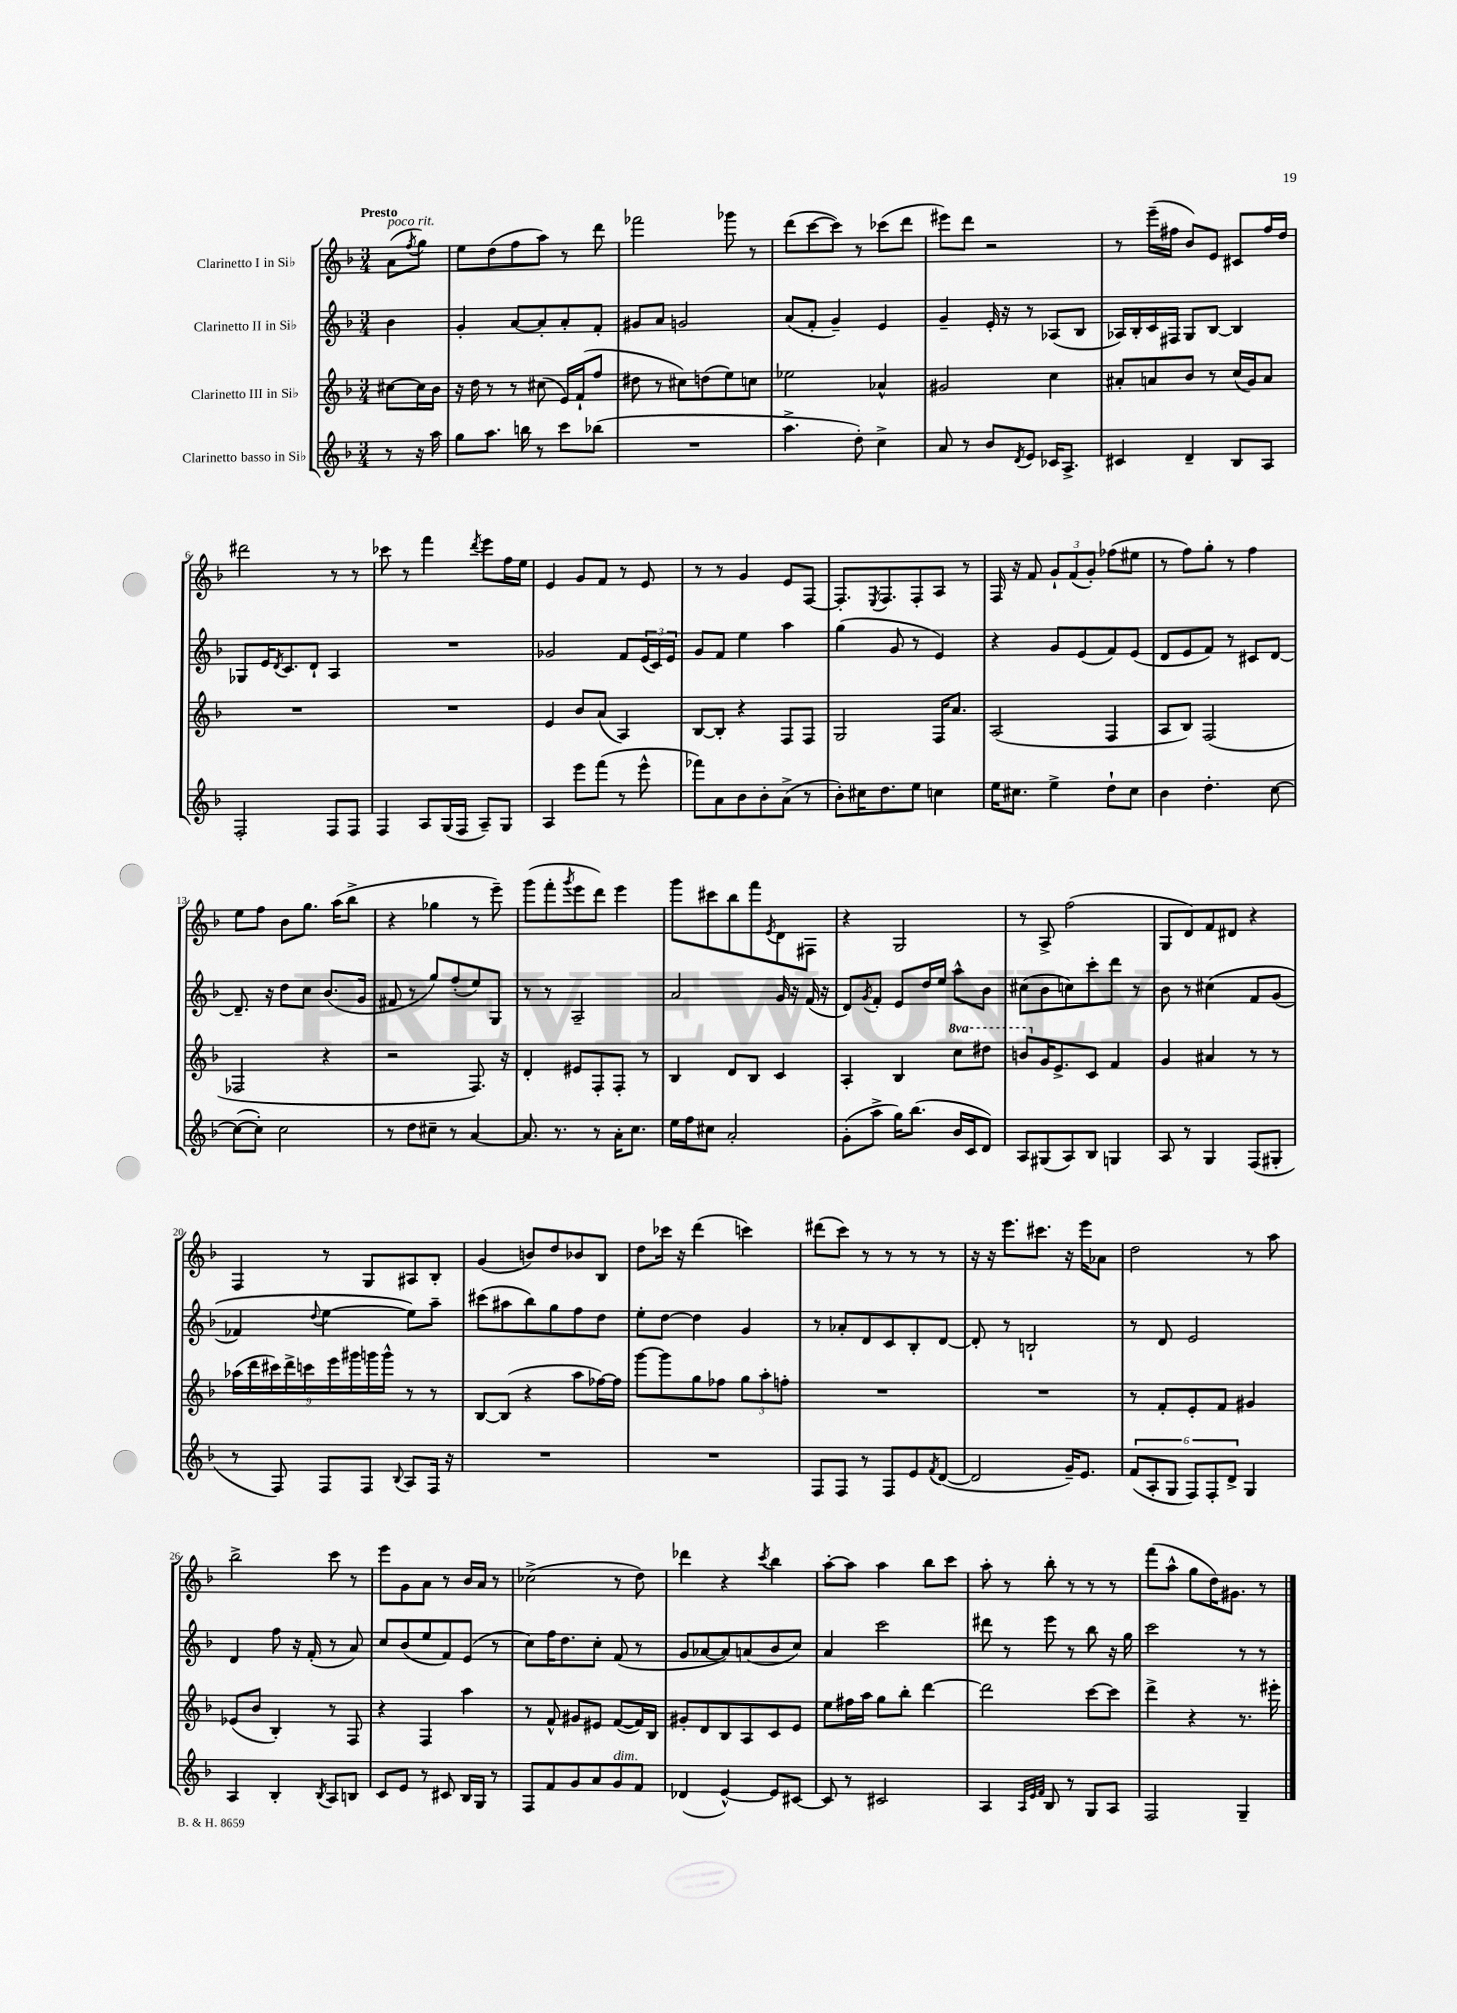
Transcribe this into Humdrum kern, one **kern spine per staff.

**kern	**kern	**kern	**kern
*staff4	*staff3	*staff2	*staff1
*clefG2	*clefG2	*clefG2	*clefG2
*k[b-]	*k[b-]	*k[b-]	*k[b-]
*M3/4	*M3/4	*M3/4	*M3/4
8r	[8cc#\L	4b-\	(8a\L
.	.	.	8qff/
16r	16cc#\]L	.	8gg\J)
16aa\	16b-\JJ	.	.
=	=	=	=
8gg\L	16r	4g'/	8ee\L
.	16dd\	.	.
8.aa\J	8r	.	(8dd\
.	8r	[8a/L	8ff\
16bb\	.	.	.
8r	(8cc#\	8a'/]	8aa\J)
8ccc\L	16e/LL)	8a'/	8r
.	(16f`/J	.	.
(8bb-\J	8ff/J	8f'/J	8ddd\
=	=	=	=
2.r	8dd#\	8g#/L	2fff-\
.	8r	8a/J	.
.	8cc#\L)	2g/	.
.	(8dd\	.	.
.	8ee\)	.	8ggg-\
.	8cc\J	.	8r
=	=	=	=
4.aa^\	2ee-\	(8a/L	(8ddd\L
.	.	8f'/J	[8ccc\
.	.	4g~/)	8ccc\]J)
8dd'\)	.	.	8r
4cc^\	4a-^^/	4e/	(8ccc-\L
.	.	.	8ddd\J
=	=	=	=
8a/	2g#/	4g~/	8eee#\L)
8r	.	.	8ddd\J
8b-/L	.	16e'/	2r
.	.	16r	.
8qd/	.	.	.
8e/J	.	8r	.
16c-/LK	4cc\	(8A-/L	.
8.A^/J	.	.	.
.	.	8B-/J	.
=	=	=	=
4c#/	8a#'/L	16A-/LL)	8r
.	.	16B-'/	.
.	8a/	16c/	(16eee~\LL
.	.	16F#/JJ	16ff#\JJ
4d~/	8b-/J	8G/L	8b-/L)
.	8r	[8B-/J	8e/J
8B-/L	(16cc/LL	4B-/]	8c#/L
.	16g/J)	.	.
8A/J	8a/J	.	16ff#/L
.	.	.	16dd/JJ
=	=	=	=
2F'/	2.r	8G-/L	2ddd#\
.	.	16e/K	.
.	.	8qd/	.
.	.	8.c/	.
.	.	8d`/J	.
8F/L	.	4A/	8r
8F/J	.	.	8r
=	=	=	=
4F/	2.r	2.r	8ccc-\
.	.	.	8r
8A/L	.	.	4fff\
(16G/L	.	.	.
16F/JJ	.	.	.
.	.	.	8qddd/
8A~/L)	.	.	8eee\L
8G/J	.	.	16ff\L
.	.	.	16ee\JJ
=	=	=	=
4A/	4e/	2g-/	4e/
8eee\L	8b-/L	.	8g/L
(8fff\J	(8a/J	.	8f/J
8r	4A/)	8f/L	8r
8eee^^\	.	(24e/L	8e/
.	.	24c/)	.
.	.	24e/JJ	.
=	=	=	=
8fff-\L)	[8B-/L	8g/L	8r
8a\	8B-'/]J	8f/J	8r
8b-\	4r	4ee\	4g/
8b-'\	.	.	.
(8a^\J	8F/L	4aa\	8e/L
8r	8F/J	.	[8F/J
=	=	=	=
8b-'\L)	2G/	(4gg\	8.F'/]L
16cc#\K	.	.	.
.	.	.	8qE/
8.dd\	.	.	8.F/
.	.	8g/	.
8ee\J	.	8r	8F'/
4cc\	16F/LK	4e/)	8A/J
.	8.a/J	.	.
.	.	.	8r
=	=	=	=
16ee\LK	(2A/	4r	16F/
8.cc#\J	.	.	16r
.	.	.	8f/
4ee^\	.	8g/L	12g`/L
.	.	.	(12f/
.	.	(8e/	.
.	.	.	12g'/J)
8dd`\L	4F/	8f/)	(8ff-\L
8cc#\J	.	(8e/J	8ee#\J
=	=	=	=
4b-\	8A/L	8d/L	8r
.	8B-/J)	8e/	8ff\L)
4.dd'\	(2F/	8f/J)	8gg'\J
.	.	8r	8r
.	.	8c#/L	4ff\
[8cc\	.	[8d/J	.
=	=	=	=
(8cc\_L	2F-/	8.d~/]	8ee\L
8cc'\]J)	.	.	8ff\J
.	.	16r	.
2cc\	.	8dd\L	8b-\L
.	.	8cc\J	8.gg\J
.	4r	(8.b-/L	.
.	.	.	(16aa\LK
.	.	.	8bb-^\J
.	.	16g/Jk	.
=	=	=	=
8r	2r	8f#/	4r
8dd\L	.	8r	.
8cc#~\J	.	8gg/L)	4gg-\
8r	.	(8ff'/	.
[4a/	8.F/)	8ee/)	8r
.	.	8G/J	8eee~\)
.	16r	.	.
=	=	=	=
8.a/]	4d'/	8r	(8ggg\L
.	.	8r	8fff'\
8.r	.	.	.
.	.	.	8qggg/
.	8e#/L	2A~/	8eee\
8r	8F'/	.	8ddd\J)
16a'\LK	8F'/J	.	4eee\
8.cc\J	.	.	.
.	8r	.	.
=	=	=	=
16ee\LL	4B-/	2a/	8ggg\L
16ff\J	.	.	.
8cc#\J	.	.	8ccc#\
2a'/	8d/L	.	8bb-\
.	8B-/J	.	8fff\
.	.	.	8qe/
.	4c/	16g/	8d\
.	.	16r	.
.	.	(16f/	8F#\J
.	.	16r	.
=	=	=	=
(8g'\L	4A'/	8d/L)	4r
.	.	8qg/	.
8aa^\J	.	8f'/J	.
16gg\LK)	4B-/	8e/L	2G/
(8.bb-\J	.	.	.
.	.	16dd/L	.
.	.	16ee/JJ	.
16b-/LL	8ccc\L	8aa^^\L	.
16c/J	.	.	.
8d/J)	8ddd#\J	8b-\J	.
=	=	=	=
8A/L	8bb/L	(8cc#\L	8r
(8G#/	16g/K	8b-\	8A^/
.	8.e^/	.	.
8A/)	.	8cc\)	(2ff\
8B-/J	8c/J	8ccc'\	.
4G/	4f/	8ddd\J	.
.	.	8r	.
=	=	=	=
8A/	4g/	8b-\	8G/L
8r	.	8r	8d/)
4G/	4a#/	&(4cc#\	8f/
.	.	.	8d#/J
(8F/L	8r	8f/L	4r
8G#'/J	8r	(8g/J	.
=	=	=	=
8r	(18aa-\LL	4f-/)	4F/
.	18ddd\	.	.
.	18ccc#\)	.	.
8F/)	.	.	.
.	18ddd^\	.	.
.	18ccc\	.	.
.	.	8qqdd/	.
8F/L	.	[4ee\	8r
.	18eee\	.	.
.	18ggg#\	.	.
8F/J	.	.	8G/L
.	18ggg\	.	.
.	18ggg^^\JJ	.	.
8qqB-/	.	.	.
8A/L	8r	8ee\]L&)	8A#/
16F/Jk	8r	8aa~\J	8B-'/J
16r	.	.	.
=	=	=	=
2.r	[8B-/L	(8ccc#\L	(4g/
.	(8B-/]J	8aa#\	.
.	4r	8bb-\)	8b/L)
.	.	8gg\	8dd/
.	8aa\L	8ff\	8b-/
.	[16ff-\L)	8dd\J	8B-/J
.	16ff-\]JJ	.	.
=	=	=	=
2.r	[8ggg\L	8ee'\L	8dd\L
.	8ggg\]	[8dd\J	16ccc-\Jk
.	.	.	16r
.	8gg\	4dd\]	(4ddd\
.	8ff-\J	.	.
.	12gg\L	4g/	4ccc\)
.	12aa'\	.	.
.	12ff'\J	.	.
=	=	=	=
8F/L	2.r	8r	(8ddd#\L
8F/J	.	8a-'/L	8ccc\J)
8r	.	8d/	8r
8F/L	.	8c/	8r
8e/	.	8B-'/	8r
8qf/	.	.	.
([8d/J	.	[8d/J	8r
=	=	=	=
2d/]	2.r	8d'/]	16r
.	.	.	16r
.	.	8r	8.eee\L
.	.	2B`/	.
.	.	.	8.ccc#\J
16g~/LK)	.	.	16r
8.e/J	.	.	16eee\LK
.	.	.	8a-\J
=	=	=	=
(12f/L	8r	8r	2dd\
12A'/	.	.	.
.	8f'/L	8d/	.
12G/J	.	.	.
12F/L)	8e'/	2e/	.
12F'/	.	.	.
.	8f/J	.	.
12d^/J	.	.	.
4G/	4g#/	.	8r
.	.	.	8aa\
=	=	=	=
4A/	(8e-/L	4d/	2bb-^\
.	8b-/J	.	.
4B-'/	4B-'/)	8ff\	.
.	.	16r	.
.	.	(16f'/	.
8qB-/	.	.	.
8A/L	8r	8r	8ccc\
8B/J	8F/	8a/)	8r
=	=	=	=
8c/L	4r	8cc/L	8eee\L
8e/J	.	(8b-/	8g\
8r	4F/	8ee/	8a\J
8c#/	.	8f/)	8r
16B-/LL	4aa\	(8e/J	16b-/LL
16G/JJ	.	.	16a/JJ
8r	.	8r	8r
=	=	=	=
8F/L	8r	8cc\L)	(2cc-^\
8f/	8f^^/	16ff\K	.
.	.	8.dd\	.
8g/	8g#/L	.	.
8a/	8e#/J	8cc'\J	.
8g/	([8f/L	(8f/	8r
8f/J	16f/]L)	8r	8dd\)
.	16B-/JJ	.	.
=	=	=	=
(4d-/	8g#'/L	8g/L	4ddd-\
.	8d/	[8a-/	.
[4e^^/)	8B-/	8a-/])	4r
.	8A/	(8a/	.
.	.	.	8qccc/
8e/]L	8c/	8b-/	4bb-\
[8c#/J	8e/J	8cc/J)	.
=	=	=	=
8c#/]	8ee\L	4a/	[8aa'\L
8r	16ff#\L	.	8aa\]J
.	16aa\JJ	.	.
2c#/	8gg\L	2ccc\	4aa\
.	8bb-'\J	.	.
.	[4ddd\	.	8bb-\L
.	.	.	8ccc\J
=	=	=	=
4A/	2ddd\]	8ddd#\	8aa'\
.	.	8r	8r
32qqA/LLL	.	.	.
32qqe/	.	.	.
32qqf/JJJ	.	.	.
8B-/	.	8eee\	8bb-'\
8r	.	8r	8r
8G/L	[8ccc\L	8bb-\	8r
8A/J	8ccc\]J	16r	8r
.	.	16gg\	.
=	=	=	=
2F/	4ddd^\	2ccc\	(8fff\L
.	.	.	8aa^^\J
.	4r	.	8gg\L
.	.	.	16dd\K)
.	.	.	8.g#\J
4G~/	8.r	8r	.
.	.	8r	8r
.	16eee#'\	.	.
==	==	==	==
*-	*-	*-	*-
